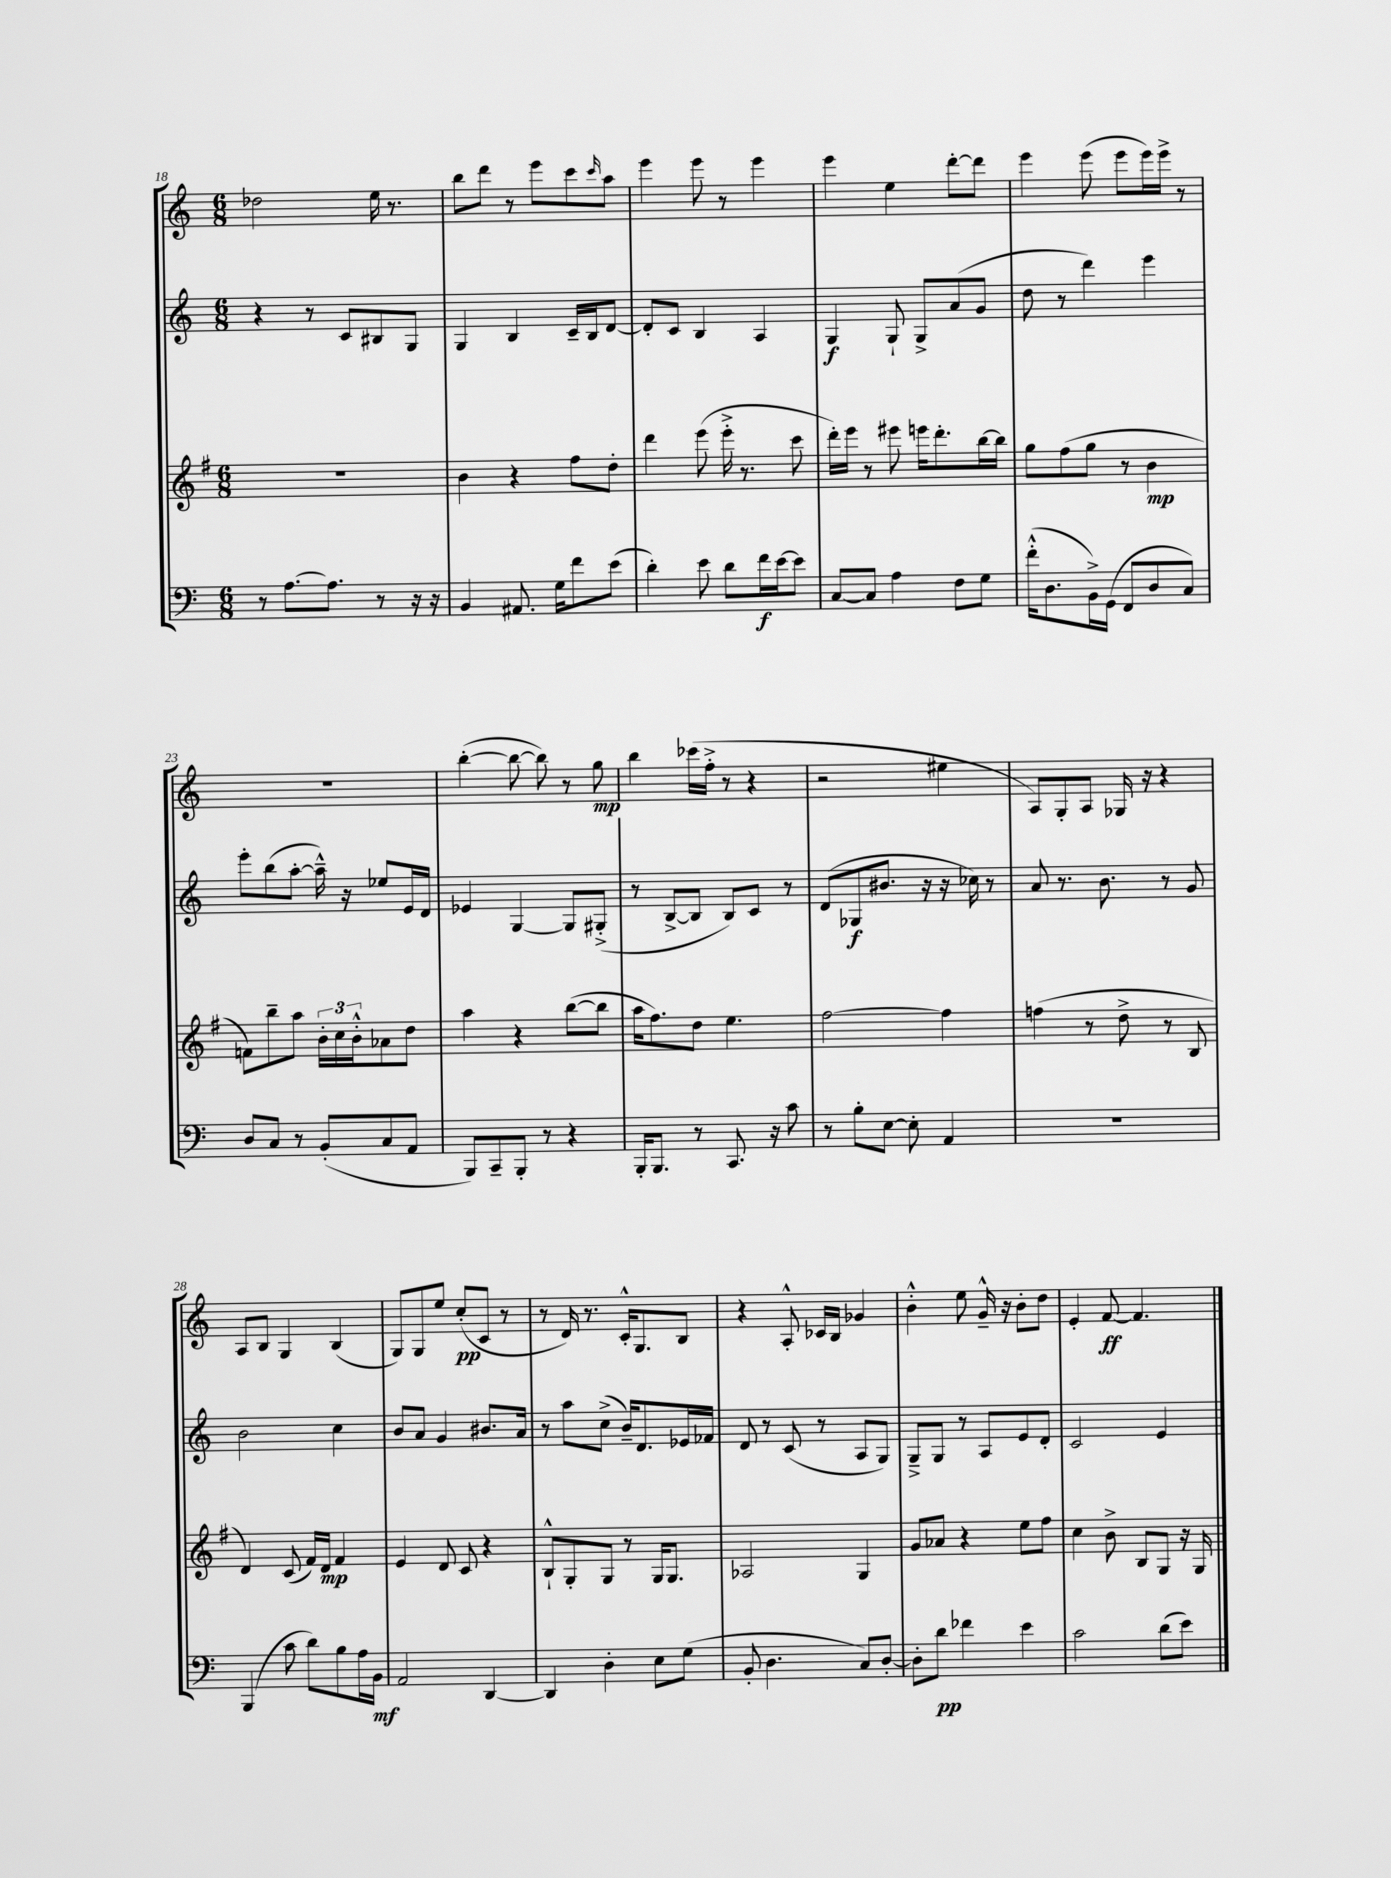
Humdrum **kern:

**kern	**kern	**kern	**kern
*staff4	*staff3	*staff2	*staff1
*clefF4	*clefG2	*clefG2	*clefG2
*k[]	*k[f#]	*k[]	*k[]
*M6/8	*M6/8	*M6/8	*M6/8
8r	2.r	4r	2dd-
[8.A	.	.	.
.	.	8r	.
8.A]	.	.	.
.	.	8c	.
8r	.	8B#	16ee
.	.	.	8.r
16r	.	8G	.
16r	.	.	.
=	=	=	=
4BB	4b	4G	8bb
.	.	.	8ddd
8.AA#	4r	4B	8r
.	.	.	8eee
16G	.	.	.
8f	8ff#	16c~	8ccc
.	.	16B	.
.	.	.	16qqccc
(8e	8dd'	[8d	8aa
=	=	=	=
4d')	4ddd	8d']	4eee
.	.	8c	.
8e	(8eee	4B	8eee
8d	16eee'^	.	8r
.	8.r	.	.
16f	.	4A	4eee
[16e	.	.	.
8e]	8ccc	.	.
=	=	=	=
[8C	16ddd')	4G	4eee
.	16eee	.	.
8C]	8r	.	.
4A	8eee#	8G`	4ee
.	16eee	8G^	.
.	8.ddd'	.	.
8F	.	(8a	[8ddd'
8G	[16bb	8g	8ddd]
.	16bb]	.	.
=	=	=	=
(16f'^^	8gg	8dd	4eee
8.D	.	.	.
.	(8ff#	8r	.
16BB^)	8gg	4ddd)	(8eee
(16GG	.	.	.
8FF	8r	.	8eee
8D	4b	4eee	16eee)
.	.	.	16eee^
8C)	.	.	8r
=	=	=	=
8D	8f)	8eee'	2.r
8C	8bb~	(8bb	.
8r	8aa	[8aa'	.
(8BB'	24b'	16aa~^^])	.
.	24cc	.	.
.	.	16r	.
.	24b'^^	.	.
8C	8a-	8ee-	.
8AA	8dd	16e	.
.	.	16d	.
=	=	=	=
8BBB)	4aa	4e-	([4bb'
8CC~	.	.	.
8BBB'	4r	[4G	8bb_
8r	.	.	8bb])
4r	([8bb	8G]	8r
.	8bb]	(8G#'^	8gg
=	=	=	=
16BBB'	16aa	8r	4bb
8.BBB	8.ff#)	.	.
.	.	[8B^	.
8r	8dd	8B]	(16ccc-
.	.	.	16ff'^
8.CC	4.ee	8B)	8r
.	.	8c	4r
16r	.	.	.
8c	.	8r	.
=	=	=	=
8r	[2ff#	(8d	2r
8B'	.	8G-	.
[8E	.	8.b#	.
8E']	.	.	.
.	.	16r	.
4AA	4ff#]	16r	4ee#
.	.	16cc-)	.
.	.	8r	.
=	=	=	=
2.r	(4ff	8a	8A)
.	.	8.r	8G'
.	8r	.	8A
.	.	8.b	.
.	8dd^	.	16G-
.	.	.	16r
.	8r	8r	4r
.	8B	8g	.
=	=	=	=
(4BBB	4d)	2b	8A
.	.	.	8B
8c	(8c	.	4G
8d)	16f#)	.	.
.	16d	.	.
8B	4f#	4cc	(4B
16A	.	.	.
16BB	.	.	.
=	=	=	=
2AA	4e	8b	8G)
.	.	8a	8G
.	8d	4g	8ee
.	8c	.	(8cc'
[4DD	4r	8.b#	8c
.	.	.	8r
.	.	16a	.
=	=	=	=
4DD]	8B`^^	8r	8r
.	8G'	8aa	16d)
.	.	.	8.r
4D'	8G	(8cc^	.
.	8r	16b~)	16c'^^
.	.	8.d	8.G
8E	16G	.	.
.	8.G	.	.
(8G	.	16e-	8B
.	.	16f-	.
=	=	=	=
8BB'	2A-	8d	4r
4.D	.	8r	.
.	.	(8c	8A'^^
.	.	8r	16c-
.	.	.	16B
8C)	4G	8A	4g-
[8D'	.	8G)	.
=	=	=	=
8D']	8g	8G~^	4b'^^
8d	8a-	8G	.
4f-	4r	8r	8ee
.	.	8A	16g~^^
.	.	.	16r
4e	8ee	8e	8b'
.	8ff#	8d'	8dd
=	=	=	=
2c	4cc	2c	4e'
.	8b^	.	[8f
.	8B	.	4.f]
(8d	8G	4e	.
8e)	16r	.	.
.	16G	.	.
==	==	==	==
*-	*-	*-	*-
